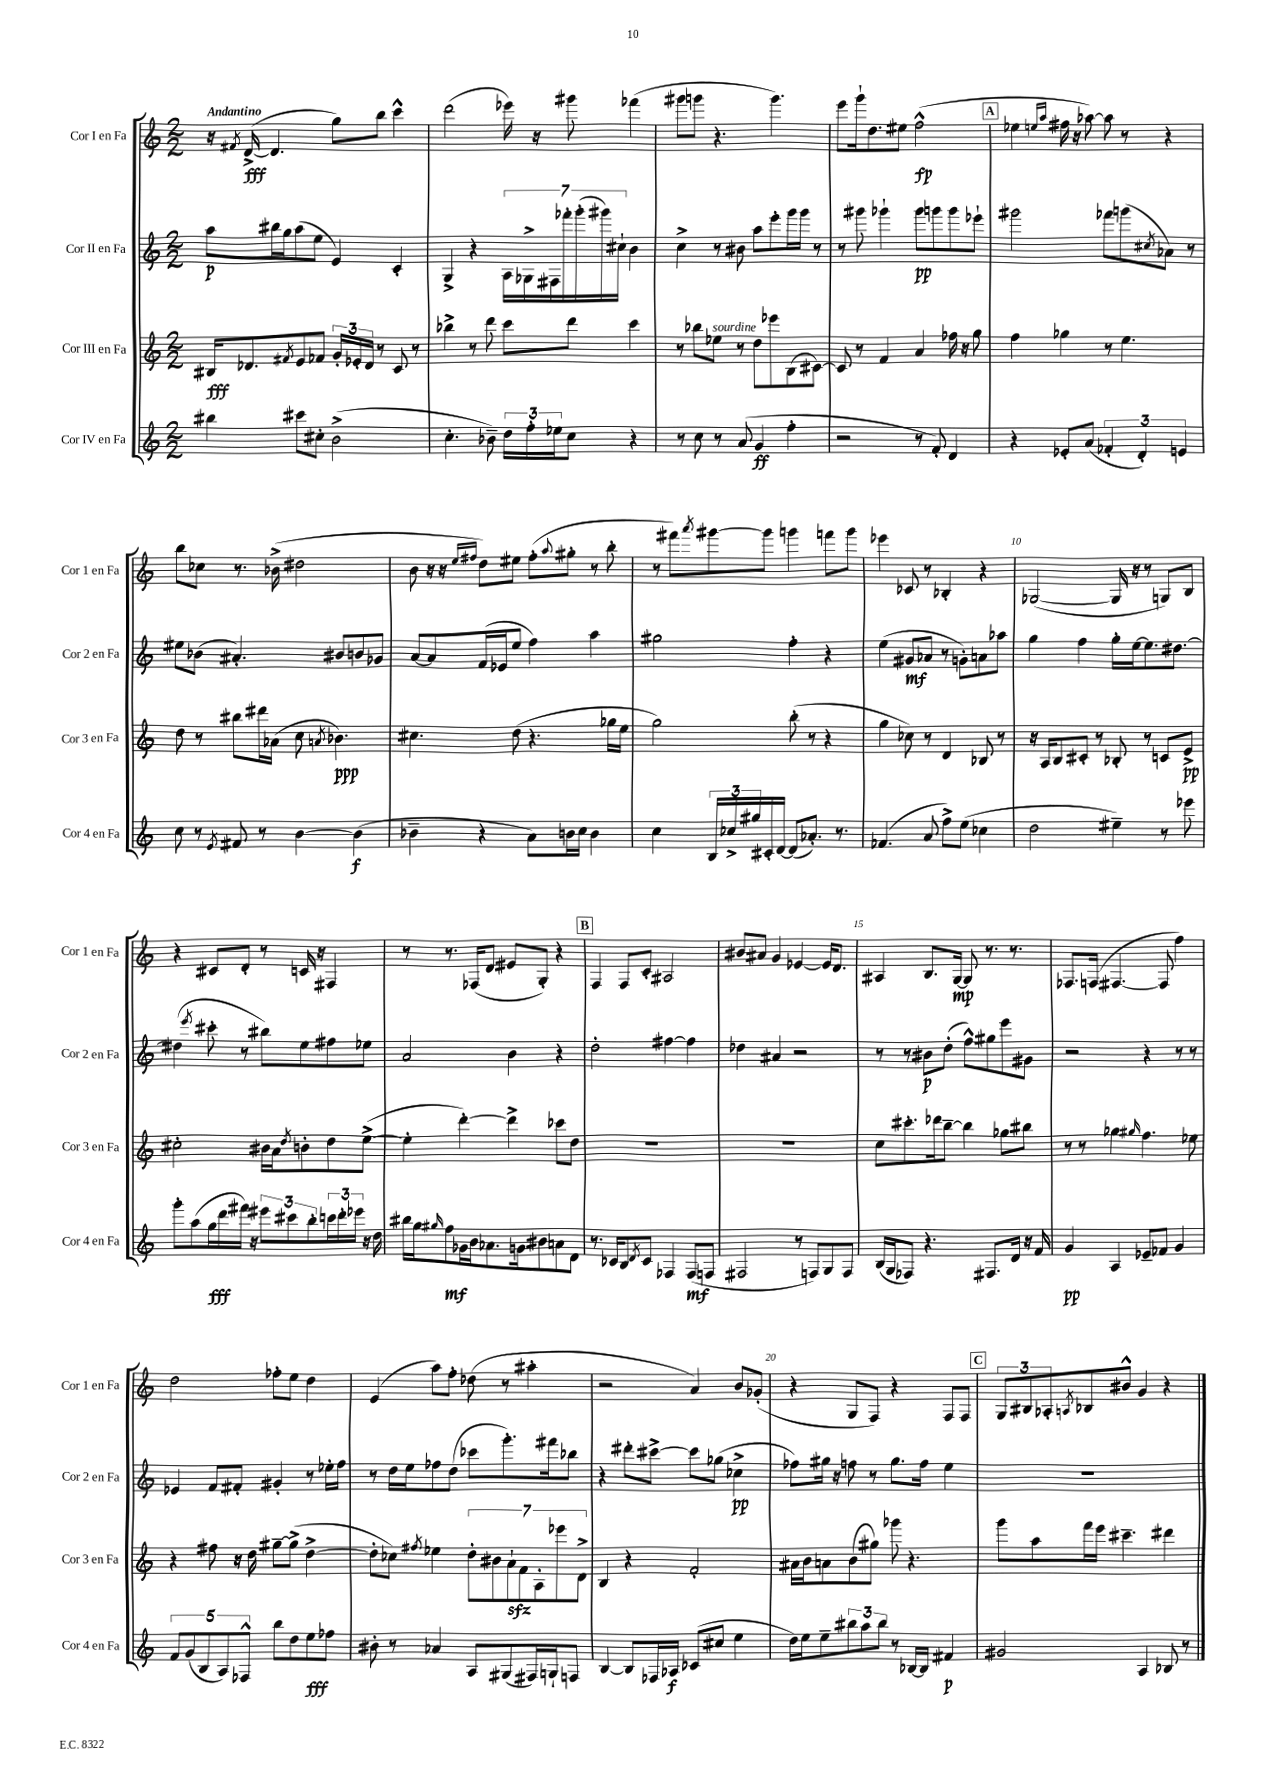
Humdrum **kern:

**kern	**kern	**kern	**kern
*staff4	*staff3	*staff2	*staff1
*clefG2	*clefG2	*clefG2	*clefG2
*k[]	*k[]	*k[]	*k[]
*M2/2	*M2/2	*M2/2	*M2/2
4bb#\	16B#/LK	8aa\L	16r
.	.	.	8qf#/
.	8.d-/	.	([16d^/
.	.	16bb#\L	4.d/]
.	.	16gg\J	.
.	8qf#/	.	.
8ccc#\L	8e/	(8aa\	.
8cc#'\J	8f-/J	8ee\J	.
(2b^\	24g'/LL	4e/)	8gg\L)
.	24e-'/	.	.
.	24d-/JJ	.	.
.	8r	.	8bb\J
.	8c/	4c'/	4ccc^^\
.	8r	.	.
=	=	=	=
4.cc'\	4bb-^\	4G^/	(2ddd\
.	8r	4r	.
8b-~\)	8ddd\	.	.
24dd\LL	8ccc\L	28A\LL	16eee-\)
.	.	28G-^\	.
24ff'\	.	.	.
.	.	.	16r
.	.	28F#\	.
24ee-\J	.	.	.
.	.	28fff-'\	.
8cc\J	8ddd\J	.	8ggg#\
.	.	(28ggg'\	.
.	.	28ggg#\)	.
.	.	28cc#`\JJ	.
4r	4ccc\	4b\	(4fff-\
=	=	=	=
8r	8r	4cc^\	8ggg#\L
8cc\	8bb-\L	.	8ggg\J
8r	8ee-\J	8r	4.r
(8a/	8r	8b#\	.
4g/	8dd\L	8aa\L	.
.	8eee-\	8eee'\	4.ggg\)
4ff'\	(8B\	16ggg\L	.
.	.	16ggg\JJ	.
.	[8c#\J)	8r	.
=	=	=	=
2r	8c#/]	8r	8eee\L
.	8r	8ggg#\	16ggg`\k
.	.	.	8.dd\
.	4f/	4ggg-`\	.
.	.	.	8ee#\J
8r	4a/	8ggg-\L	(2ff^^\
8f'/)	.	8ggg\	.
4d/	16ff-\	8ggg\	.
.	16r	.	.
.	8gg\	8eee-`\J	.
=	=	=	=
4r	4ff\	2ggg#\	4ee-\
.	.	.	16qqee/LL
.	.	.	16qqaa/JJ
8e-'/L	4gg-\	.	16ff#\
.	.	.	16r
(8a/J	.	.	[8aa-\)
6f-'/	8r	8fff-\L	8aa-\]
.	4.ee\	(8ggg\	8r
6d'/)	.	.	.
.	.	8qcc#/	.
.	.	8a-\J)	4r
6e/	.	.	.
.	.	8r	.
=	=	=	=
8cc\	8dd\	8ee#\L	8bb\L
8r	8r	(8b-\J	8cc-\J
8qe/	.	.	.
8f#/	8bb#\L	4.a#'/)	8.r
8r	16ddd#\L	.	.
.	(16a-\JJ	.	(16b-^\
[4b\	8cc\	.	2dd#\
.	8qa/	.	.
.	4.b-\)	8b#/L	.
(4b\]	.	8b/	.
.	.	8g-/J	.
=	=	=	=
4b-~\	4.cc#\	[8a/L	8b\
.	.	8a/]	16r
.	.	.	16r
.	.	.	16qqee/LL
.	.	.	16qqff#/JJ
4r	.	(16f/L	8dd\L)
.	.	16e-/J	.
.	(8dd\	8ee/J	8ee#\J
8a\L)	4.r	4ff\)	(8ff#'\L
.	.	.	8qqaa/
16b\L	.	.	8gg#'\J
16cc\JJ	.	.	.
4b\	.	4aa\	8r
.	16gg-\LL	.	8bb'\
.	16ee\JJ	.	.
=	=	=	=
4cc\	2gg\)	2gg#\	8r
.	.	.	8fff#\L)
.	.	.	8qaaa/
24B/LL	.	.	[8ggg#\
24cc-^/	.	.	.
24gg#/	.	.	.
16c#'/	.	.	8ggg#\]J
[16d/JJ	.	.	.
(8d/]L	(8bb'\	4ff'\	4ggg\
8.a-'/J)	8r	.	.
.	4r	4r	8fff\L
8.r	.	.	.
.	.	.	8ggg\J
=	=	=	=
(4.f-/	4gg\	(4ee\	4eee-\
.	8cc-\)	8g#/L	8c-/
8a/	8r	8a-/J	8r
8ff^\L)	4d/	8r	4B-'/
(8ee\J	.	8g'\L)	.
4cc-\	8B-/	8a\	4r
.	8r	8aa-\J	.
=	=	=	=
2dd\	16r	4gg\	([2G-/
.	16A/LK	.	.
.	8B/	.	.
.	8c#'/J	4ff\	.
.	8r	.	.
4ee#~\)	8B-'/	16gg'\LL	16G-/]
.	.	[16ee\J	16r
.	8r	8.ee\]	8r
8r	8c/L	.	8G/L)
.	.	[8.dd#\J	.
8eee-\	8e^/J	.	8B/J
=	=	=	=
8ggg'\L	2cc#'\	(4dd#\]	4r
(8aa\	.	.	.
.	.	8qeee/	.
16gg\L	.	8ccc#'\	8c#/L
16ddd\	.	.	.
16fff#\JJ)	.	8r	8d'/J
16r	.	.	.
12eee#\L	16b#\LL	8bb#\L)	8r
.	16a\J	.	.
12ccc#\	.	.	.
.	8qdd/	.	.
.	8b'\	8ee\	16c/
12bb'\	.	.	.
.	.	.	16r
24ccc\L	8dd\	8ff#\	4F#/
24ddd'\	.	.	.
24eee-\JJ	.	.	.
16r	([8ee^\J	8ee-\J	.
16dd\	.	.	.
=	=	=	=
16bb#\LL	4ee'\]	2a/	8r
16gg\J	.	.	.
16qqgg#/	.	.	.
8ff\	.	.	8.r
16g-\L	[4ddd'\)	.	.
16b\J	.	.	(16F-/LK
8.a-\	.	.	8d/J
.	4ddd^\]	4b\	8e#/L
16g\k	.	.	.
8b#\	.	.	8G'/J)
8a\	8ccc-\L	4r	4r
8d\J	8dd\J	.	.
=	=	=	=
8.r	1r	2dd'\	4F/
16c-/LK	.	.	.
8B/	.	.	8F/L
8qd/	.	.	.
8c-/J	.	.	8c'/J
4F-/	.	[4ff#\	2A#/
(8F-/L	.	4ff#\]	.
8F/J	.	.	.
=	=	=	=
2F#/	1r	4dd-\	8b#/L
.	.	.	8a#/J
.	.	4a#/	4g/
8r	.	2r	[4e-/
8F/L)	.	.	.
8G/	.	.	16e-/]LK
.	.	.	8.d/J
8F/J	.	.	.
=	=	=	=
(16B/LL	8cc\L	8r	4A#/
16G/J	.	.	.
8F-/J)	8.ccc#'\	8r	.
4.r	.	8b#\L	8.B/L
.	16ddd-\k	.	.
.	[8bb~\J	(8dd'\J	.
.	.	.	[16G/Jk
.	4bb\]	8ff^^\L)	8G/]
8.F#/L	.	8gg#\	8.r
.	8gg-\L	8eee\	.
16d/Jk	.	.	8.r
16r	8bb#\J	8g#\J	.
16f/	.	.	.
=	=	=	=
4g/	8r	2r	8.F-/L
.	8r	.	.
.	.	.	(16F/Jk
4A/	4gg-\	.	[4.F#/
.	16qqgg#/	.	.
8e-~/L	4.ff\	4r	.
8f-/J	.	.	8F#/]
4g/	.	8r	4ff\)
.	8ee-\	8r	.
=	=	=	=
10f/L	4r	4e-/	2dd\
(10g/	.	.	.
10B/	.	.	.
.	8ff#\	8f/L	.
10A/)	.	.	.
.	16r	8f#'/J	.
10F-^^/J	.	.	.
.	16dd\	.	.
8bb\L	[8gg#~\L	4g#'/	8ff-'\L
8dd\	(8gg#^\]J	.	8ee\J
8ee\	[4dd^\	8r	4dd\
8ff-\J	.	16ee-'\LL	.
.	.	16ff\JJ	.
=	=	=	=
8b#'\	8dd'\]L	8r	(4e/
8r	8cc-\J)	16dd\LL	.
.	.	16ee\J	.
.	8qff#/	.	.
4a-/	4ee-\	8ff-\	8aa\L)
.	.	(8dd\J	8ff'\J
8A/L	14dd'\L	8ccc-\L	(8dd-\
.	14b#\	.	.
(8G#/	.	8.ggg'\)	8r
.	14a`\	.	.
.	14f\	.	.
16F#/L)	.	.	4aa#'\
.	14A'\	.	.
16G`/J	.	16fff#\k	.
.	14eee-\	.	.
8F/J	.	8bb-\J	.
.	14d^\J	.	.
=	=	=	=
[4B/	4B/	4r	2r
8B/]L	4r	8ddd#'\L	.
16F-/L	.	[8ccc#^\J	.
16A-/JJ	.	.	.
(8c-/L	2f'/	8ccc#\]L	4a/)
8cc#/J	.	(8gg-\J	.
4ee\	.	4cc-^\	8b/L
.	.	.	(8g-'/J
=	=	=	=
16dd\LL)	16a#\LL	8ff-\L)	4r
16ee\J	16b\J	.	.
8ee~\	8a\	16gg#\Jk	.
.	.	16r	.
12bb#\	(8b\	8ff\	8G/L
12aa\	.	.	.
.	8gg#\J)	8r	8F/J)
12bb#\J	.	.	.
8r	8ggg-\	8.gg#\L	4r
[16B-/LL	4.r	.	.
16B-/]JJ	.	16ff\Jk	.
4f#/	.	4ee\	8F/L
.	.	.	8F/J
=	=	=	=
2g#/	8ggg\L	1r	12G/L
.	.	.	12B#/
.	8aa\	.	.
.	.	.	12A-'/
.	.	.	8qA/
.	16fff\L	.	8B-/
.	16eee\JJ	.	.
.	4.ccc#~\	.	8b#^^/J
4A/	.	.	4g/
8B-/	4ddd#\	.	4r
8r	.	.	.
==	==	==	==
*-	*-	*-	*-
